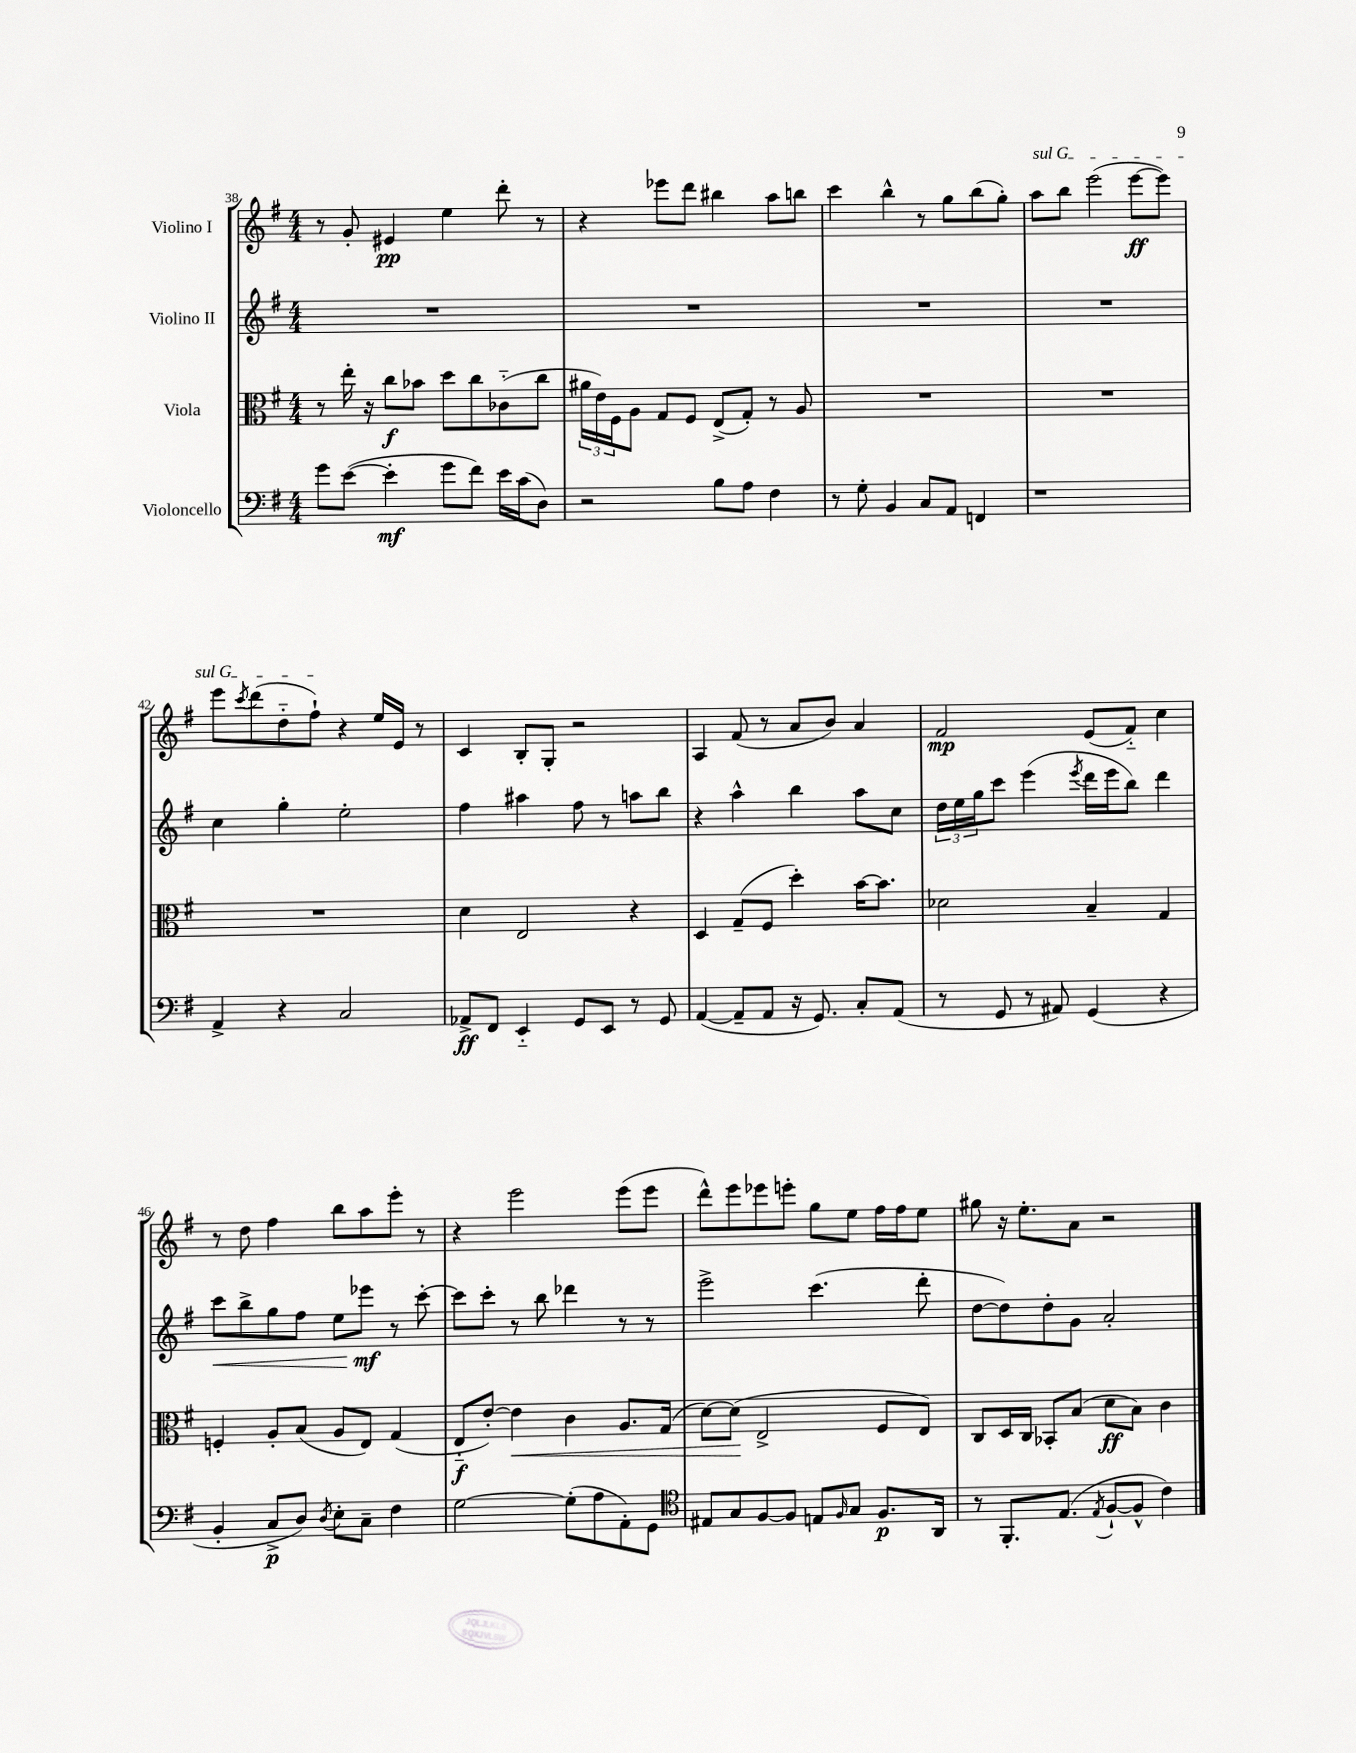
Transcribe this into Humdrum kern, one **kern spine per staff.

**kern	**kern	**kern	**kern
*staff4	*staff3	*staff2	*staff1
*clefF4	*clefC3	*clefG2	*clefG2
*k[f#]	*k[f#]	*k[f#]	*k[f#]
*M4/4	*M4/4	*M4/4	*M4/4
8g\L	8r	1r	8r
([8e\J	16ee'\	.	8g'/
.	16r	.	.
4e'\]	8cc\L	.	4e#/
.	8b-\J	.	.
8g\L	8dd\L	.	4ee\
8f#\J)	8cc\	.	.
16e\LL	(8c-'~\	.	8ddd'\
(16c\J	.	.	.
8D\J)	8cc\J	.	8r
=	=	=	=
2r	24a#\LL	1r	4r
.	24e\)	.	.
.	24F#\J	.	.
.	8A\J	.	.
.	8G/L	.	8eee-\L
.	8F#/J	.	8ddd\J
8B\L	(8E^/L	.	4bb#\
8A\J	8G'/J)	.	.
4F#\	8r	.	8aa\L
.	8A/	.	8bb\J
=	=	=	=
8r	1r	1r	4ccc\
8G'\	.	.	.
4BB/	.	.	4bb^^\
8C/L	.	.	8r
8AA/J	.	.	8gg\L
4FF/	.	.	(8bb\
.	.	.	8gg'\J)
=	=	=	=
1r	1r	1r	8aa\L
.	.	.	8bb\J
.	.	.	(2eee\
.	.	.	[8eee\L
.	.	.	8eee\]J)
=	=	=	=
4AA^/	1r	4cc\	8eee\L
.	.	.	8qccc/
.	.	.	(8ddd\
4r	.	4gg'\	8dd'~\
.	.	.	8ff#`\J)
2C/	.	2ee'\	4r
.	.	.	16ee/LL
.	.	.	16e/JJ
.	.	.	8r
=	=	=	=
8AA-^/L	4d\	4ff#\	4c/
8FF#/J	.	.	.
4EE'~/	2E/	4aa#\	8B'/L
.	.	.	8G'/J
8GG/L	.	8ff#\	2r
8EE/J	.	8r	.
8r	4r	8aa\L	.
8GG/	.	8bb\J	.
=	=	=	=
([4AA/	4D/	4r	4A/
8AA~/]L	(8G~/L	4aa^^\	(8f#/
8AA/J	8F#/J	.	8r
16r	4dd'\)	4bb\	8a/L
8.GG/)	.	.	.
.	.	.	8b/J)
8C'/L	[16b\LK	8aa\L	4a/
.	8.b\]J	.	.
(8AA/J	.	8cc\J	.
=	=	=	=
8r	2d-\	24dd\LL	2f#/
.	.	24ee\	.
.	.	24gg\J	.
8GG/	.	8ccc\J	.
8r	.	(4eee\	.
8AA#/)	.	.	.
.	.	8qeee/	.
(4GG/	4B~/	16ddd\LL	(8e/L
.	.	16eee\J	.
.	.	8bb\J)	8f#'~/J)
4r	4G/	4ddd\	4cc\
=	=	=	=
4BB'/	4F'/	8ccc\L	8r
.	.	8bb^\	8dd\
8C^/L	8A'/L	8gg\	4ff#\
8D/J)	(8B/J	8ff#\J	.
8qD/	.	.	.
8E'\L	8A/L	8ee\L	8bb\L
8C~\J	8E/J)	8eee-\J	8aa\
4F#\	(4G/	8r	8eee'\J
.	.	[8ccc'\	8r
=	=	=	=
[2G\	8E'~/L	8ccc\]L	4r
.	[8e'/J)	8ccc'\J	.
.	4e\]	8r	2eee\
.	.	8bb\	.
(8G'\]L	4c\	4ddd-\	.
8A\	.	.	.
8AA'\)	8.A/L	8r	(8eee\L
8GG\J	.	8r	8eee\J
.	(16G/Jk	.	.
=	=	=	=
*clefC4	*	*	*
8E#/L	[8d\L)	2eee^\	8ddd^^\L)
8G/	(8d\]J	.	8eee\
[8F#/	2E^/	.	8eee-\
8F#/]J	.	.	8eee'\J
8E/L	.	(4.ccc\	8gg\L
16qqF#/	.	.	.
8G/J	.	.	8ee\J
8.F#/L	8F#/L	.	16ff#\LL
.	.	.	16ff#\J
.	8E/J)	8ddd'\	8ee\J
16AA/Jk	.	.	.
=	=	=	=
8r	8C/L	[8dd\L	8gg#\
8.FF#'/L	16D/L	8dd\])	16r
.	16C/JJ	.	8.ee'\L
.	8BB-'/L	8dd'\	.
(8.E/J	.	.	.
.	(8B/J	8g\J	8a\J
8qE/	.	.	.
[8F#`/L	8d\L	2a'/	2r
8F#^^/]J	8B\J)	.	.
4c\)	4c\	.	.
==	==	==	==
*-	*-	*-	*-
